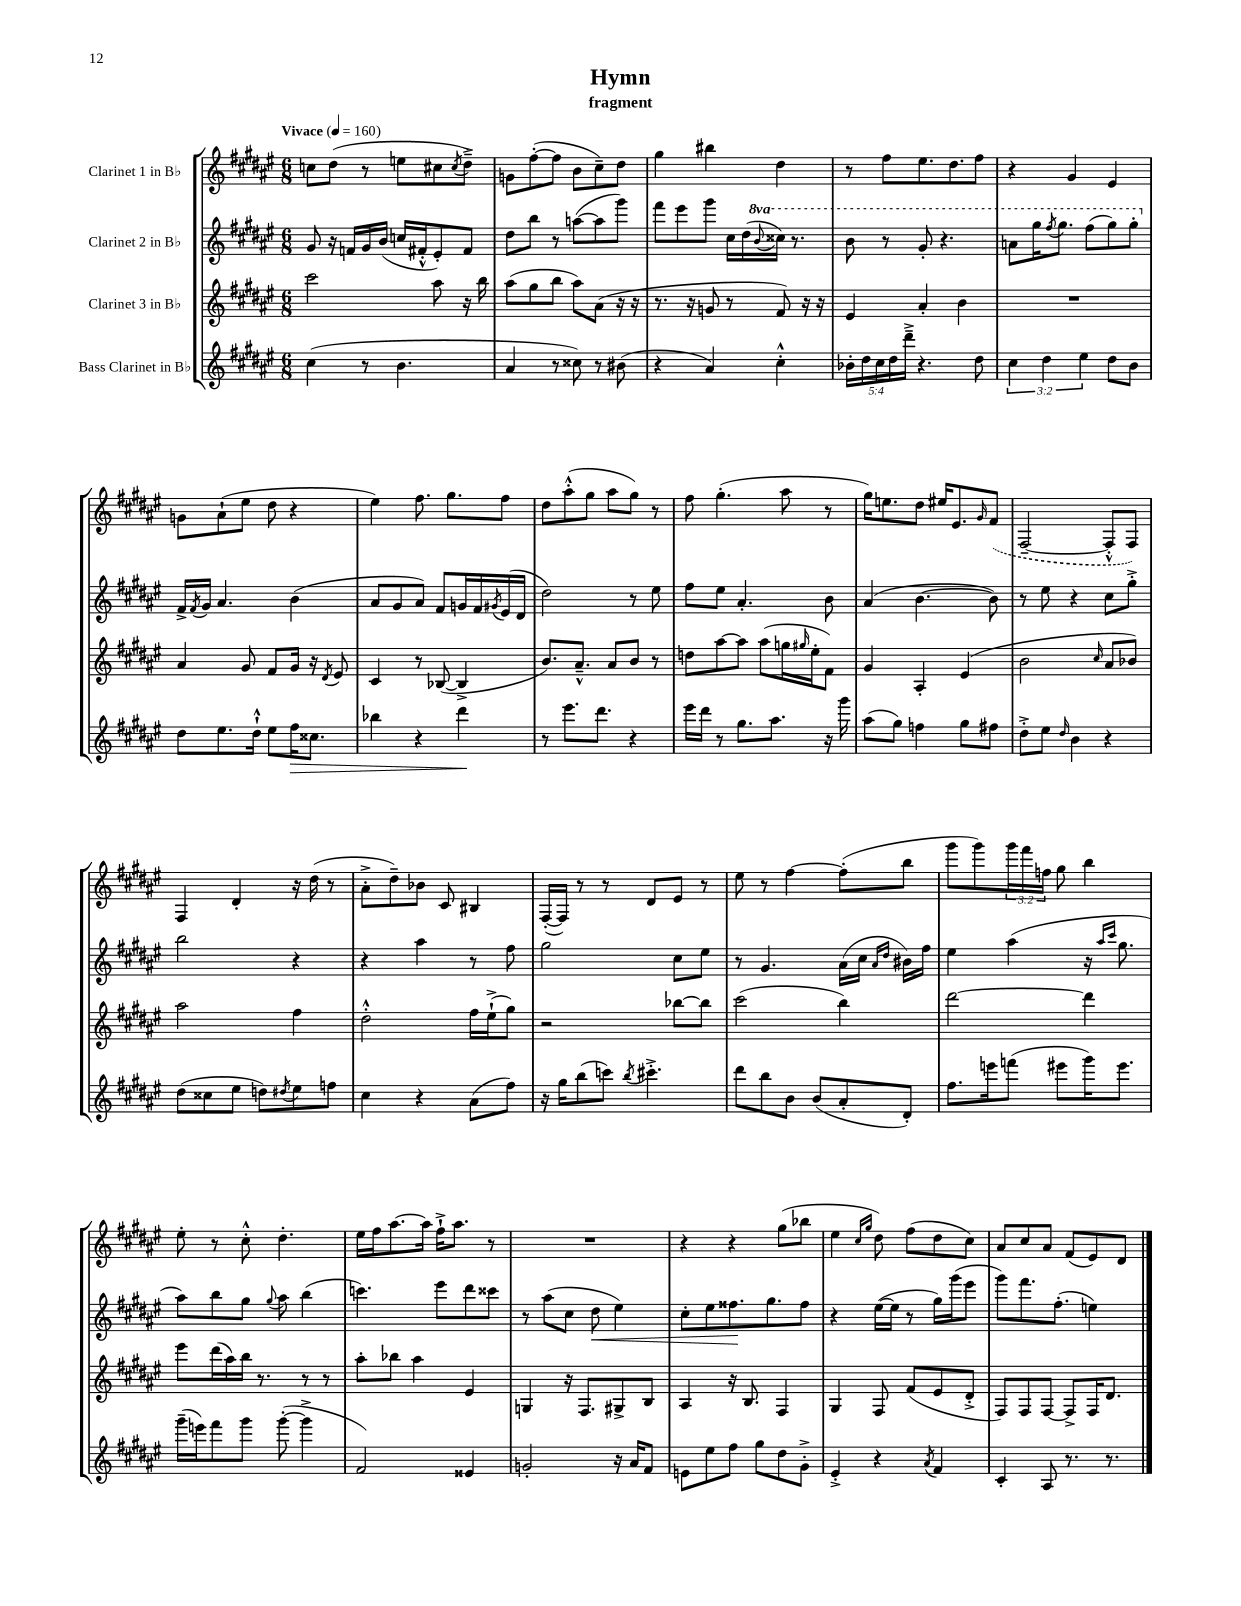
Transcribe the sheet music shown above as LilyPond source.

\header { title = "Hymn" subtitle = "fragment" }
<<
\new StaffGroup <<
\new Staff = "s0" \with { instrumentName = "Clarinet 1 in Bb" } {
    \clef treble \key fis \major \numericTimeSignature \time 6/8 \override Staff.TupletNumber.text = #tuplet-number::calc-fraction-text \tempo "Vivace" 4 = 160
    c''8 dis''8( r8 e''8 cis''8 \acciaccatura { cis''8 } dis''8--->) |
    g'8 fis''8~-.( fis''8 b'8 cis''8--) dis''8 |
    gis''4 bis''4 dis''4 |
    r8 fis''8 eis''8. dis''8. fis''8 |
    r4 gis'4 eis'4 |
    g'8 ais'8-!( eis''8 dis''8 r4 |
    eis''4) fis''8. gis''8. fis''8 |
    dis''8 ais''8-.-^( gis''8 ais''8 gis''8) r8 |
    fis''8 gis''4.-.( ais''8 r8 |
    gis''16) e''8. dis''8 eis''16 eis'8. \grace { gis'16 } \once \slurDashed fis'8( |
    fis2~-- fis8-.-^ fis8) |
    fis4 dis'4-. r16 dis''16( r8 |
    ais'8-.-> dis''8--) bes'8 cis'8 bis4 |
    fis16~-.( fis16) r8 r8 dis'8 eis'8 r8 |
    eis''8 r8 fis''4~ fis''8-.( b''8 |
    gis'''8 gis'''8) \tuplet 3/2 { gis'''16 fis'''16 f''16 } gis''8 b''4 |
    eis''8-. r8 cis''8-.-^ dis''4.-. |
    eis''16 fis''16 ais''8.~ ais''16 fis''16-!-> ais''8. r8 |
    R2. |
    r4 r4 gis''8( bes''8 |
    eis''4 \grace { cis''16 gis''16 } dis''8) fis''8( dis''8 cis''8) |
    ais'8 cis''8 ais'8 fis'8( eis'8) dis'8 \bar "|." |
}
\new Staff = "s1" \with { instrumentName = "Clarinet 2 in Bb" } {
    \clef treble \key fis \major \numericTimeSignature \time 6/8 \set Staff.ottavationMarkups = #ottavation-simple-ordinals
    gis'8 r16 f'16 gis'16 b'16( c''16 fis'16-.-^ eis'8-.) fis'8 |
    dis''8 b''8 r8 a''8~( a''8 gis'''8) |
    fis'''8 eis'''8 gis'''8 cis''16 dis''16( \ottava #1 \appoggiatura { b''8 } cisis'''16) r8. |
    b''8 r8 gis''8-. r4. |
    a''8 gis'''16 \acciaccatura { fis'''8 } gis'''8. fis'''8( gis'''8) gis'''8-. \ottava #0 |
    fis'16-> \acciaccatura { fis'8 } gis'16 ais'4. b'4( |
    ais'8 gis'8 ais'8) fis'8 g'16 fis'16 \acciaccatura { gis'8 } eis'16( dis'16 |
    dis''2) r8 eis''8 |
    fis''8 eis''8 ais'4.-. b'8 |
    ais'4( b'4.~ b'8) |
    r8 eis''8 r4 cis''8 gis''8-.-> |
    b''2 r4 |
    r4 ais''4 r8 fis''8 |
    gis''2 cis''8 eis''8 |
    r8 gis'4. ais'16( cis''16 \grace { ais'16 dis''16 } bis'16) fis''16 |
    eis''4 ais''4( r16 \grace { ais''16 cis'''16 } gis''8. |
    ais''8) b''8 gis''8 \appoggiatura { gis''8 } ais''8 b''4( |
    c'''4.) eis'''8 dis'''8 cisis'''8 |
    r8 ais''8( cis''8 dis''8\< eis''4) |
    cis''8-. eis''8 fisis''8.\! gis''8. fisis''8 |
    r4 eis''16~( eis''16 r8 gis''16) gis'''16( eis'''8 |
    gis'''8) fis'''8. fis''8.-.( e''4) \bar "|." |
}
\new Staff = "s2" \with { instrumentName = "Clarinet 3 in Bb" } {
    \clef treble \key fis \major \numericTimeSignature \time 6/8
    cis'''2 ais''8 r16 b''16 |
    ais''8( gis''8 b''8 ais''8) ais'8( r16 r16 |
    r8. r16 g'8 r8 fis'8) r16 r16 |
    eis'4 ais'4-. b'4 |
    R2. |
    ais'4 gis'8 fis'8 gis'16 r16 \acciaccatura { dis'8 } eis'8 |
    cis'4 r8 bes8~( bes4-> |
    b'8.) ais'8.---^ ais'8 b'8 r8 |
    d''8 ais''8~ ais''8 ais''8( g''16 \grace { gis''16 } eis''16-. fis'8) |
    gis'4 ais4-. eis'4( |
    b'2 \grace { cis''16 } ais'8 bes'8) |
    ais''2 fis''4 |
    dis''2-.-^ fis''16 eis''16-!->( gis''8) |
    r2 bes''8~ bes''8 |
    cis'''2( b''4) |
    dis'''2~ dis'''4 |
    eis'''8 dis'''16( ais''16) b''16 r8. r8 r8 |
    ais''8-. bes''8 ais''4 eis'4 |
    g4 r16 fis8. gis8-> b8 |
    ais4 r16 b8. fis4 |
    gis4 fis8 fis'8( eis'8 dis'8-.-> |
    fis8) fis8 fis8~ fis8-> fis16 dis'8. \bar "|." |
}
\new Staff = "s3" \with { instrumentName = "Bass Clarinet in Bb" } {
    \clef treble \key fis \major \numericTimeSignature \time 6/8 \override Staff.TupletNumber.text = #tuplet-number::calc-fraction-text
    cis''4( r8 b'4. |
    ais'4 r8 cisis''8) r8 bis'8( |
    r4 ais'4) cis''4-.-^ |
    \tuplet 5/4 { bes'16-. dis''16 cis''16 dis''16 dis'''16---> } r4. dis''8 |
    \tuplet 3/2 { cis''4 dis''4 eis''4 } dis''8 b'8 |
    dis''8 eis''8. dis''16-!-^ eis''8 fis''16\> cisis''8. |
    bes''4 r4 dis'''4\! |
    r8 eis'''8. dis'''8. r4 |
    eis'''16 dis'''16 r8 gis''8. ais''8. r16 gis'''16 |
    ais''8( gis''8) f''4 gis''8 fis''8 |
    dis''8-.-> eis''8 \grace { dis''16 } b'4 r4 |
    dis''8( cisis''8 eis''8 d''8) \acciaccatura { dis''8 } eis''8 f''8 |
    cis''4 r4 ais'8( fis''8) |
    r16 gis''16 b''8( c'''8) \acciaccatura { b''8 } cis'''4.-.-> |
    dis'''8 b''8 b'8 b'8( ais'8-. dis'8-.) |
    fis''8. e'''16 f'''8( eis'''8 gis'''16) eis'''8. |
    gis'''16--( e'''16) fis'''8 gis'''8 gis'''8~-.( gis'''4-> |
    fis'2) eisis'4 |
    g'2-. r16 ais'16 fis'8 |
    e'8 eis''8 fis''8 gis''8 dis''8 gis'8-.-> |
    eis'4-.-> r4 \acciaccatura { ais'8 } fis'4 |
    cis'4-. ais8 r8. r8. \bar "|." |
}
>>
>>
\layout { \context { \Score \remove "Bar_number_engraver" } }
